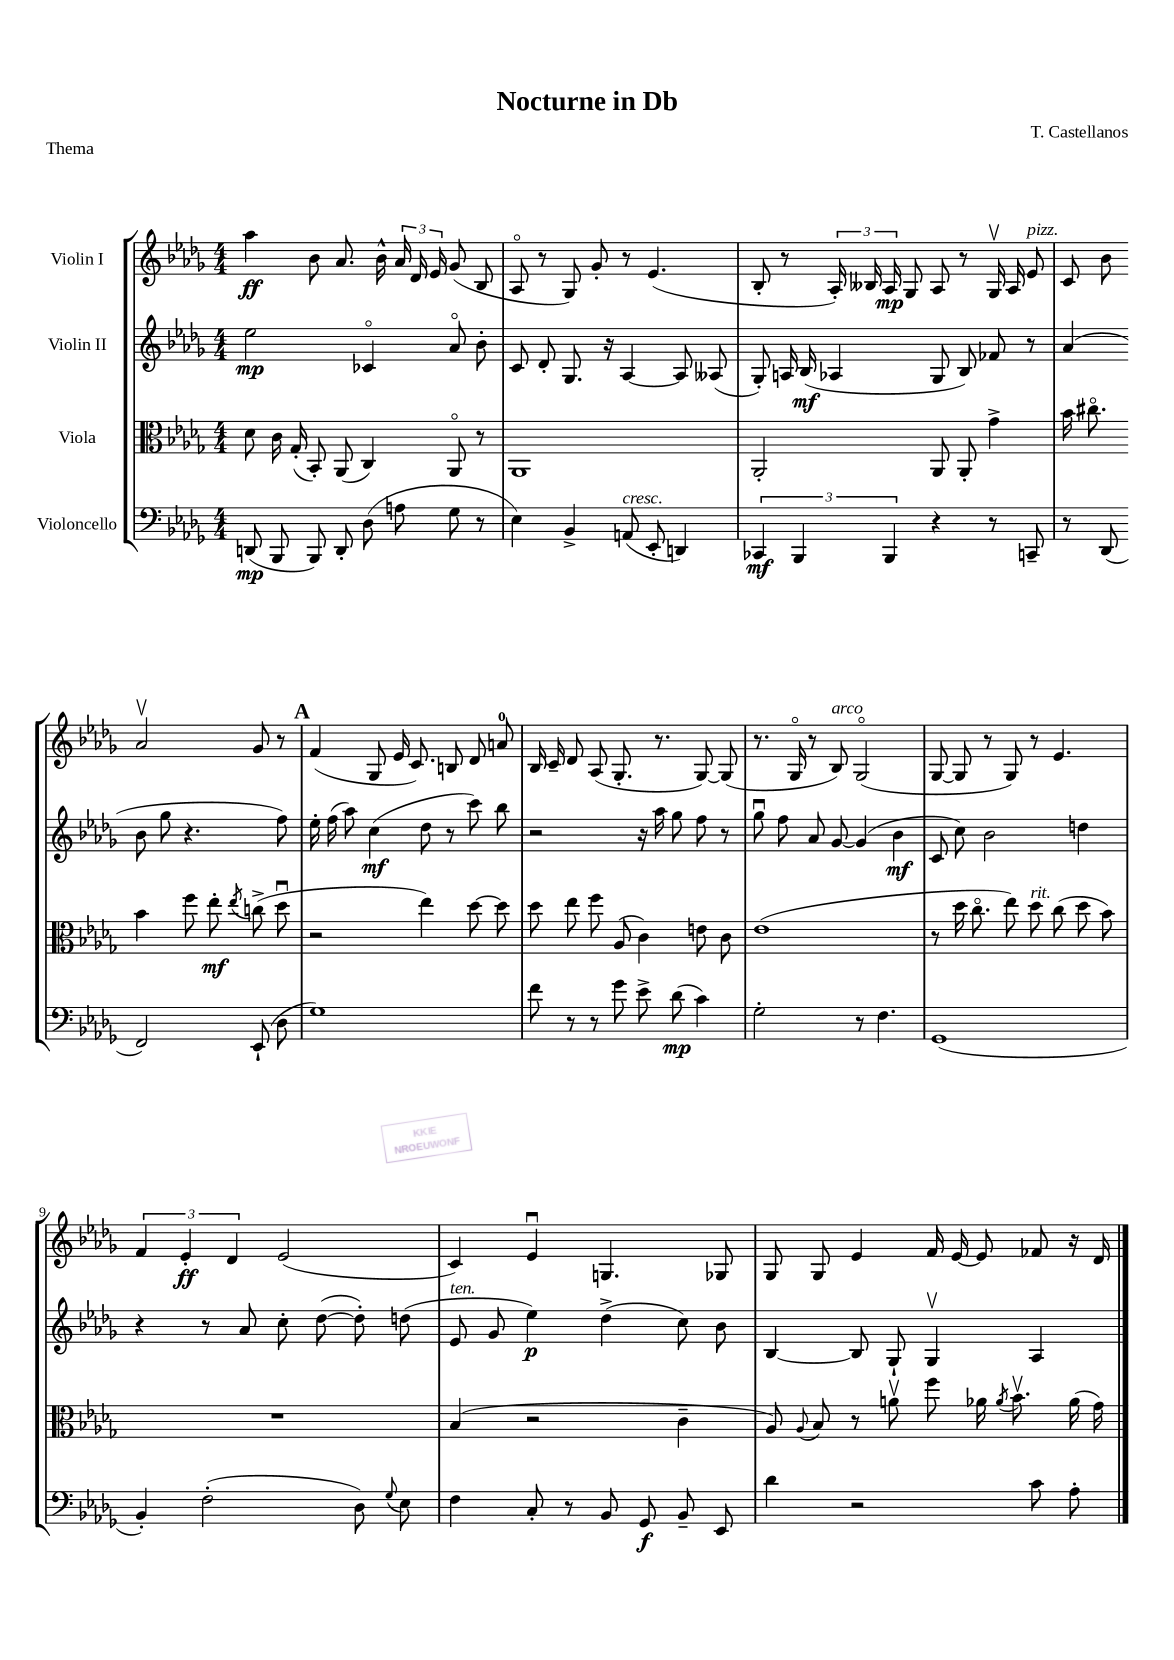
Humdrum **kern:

**kern	**dynam	**kern	**dynam	**kern	**dynam	**kern	**dynam
*part4	*part4	*part3	*part3	*part2	*part2	*part1	*part1
*staff4	*staff4	*staff3	*staff3	*staff2	*staff2	*staff1	*staff1
*I"Violoncello	*	*I"Viola	*	*I"Violin II	*	*I"Violin I	*
*clefF4	*	*clefC3	*	*clefG2	*	*clefG2	*
*k[b-e-a-d-g-]	*	*k[b-e-a-d-g-]	*	*k[b-e-a-d-g-]	*	*k[b-e-a-d-g-]	*
*M4/4	*	*M4/4	*	*M4/4	*	*M4/4	*
=1	=1	=1	=1	=1	=1	=1	=1
(8DDn/	mp	8d-\	.	2ee-\	mp	4aa-\	ff
8BBB-/	.	16c\	.	.	.	.	.
.	.	(16G-'/	.	.	.	.	.
8BBB-/)	.	8BB-'/)	.	.	.	8b-\	.
8DD'/	.	(8AA-/	.	.	.	8.a-/	.
(8D-\	.	4C/)	.	4c-X/	.	.	.
.	.	.	.	.	.	16b-^^\	.
8An\	.	.	.	.	.	24a-/	.
.	.	.	.	.	.	24d-/	.
.	.	.	.	.	.	24e-/	.
8G-\	.	8AA-/	.	8a-/	.	(8g-/	.
8r	.	8r	.	8b-'\	.	8B-/	.
=2	=2	=2	=2	=2	=2	=2	=2
4E-\)	.	1AA-	.	8c/	.	8A-/	.
.	.	.	.	8d-'/	.	8r	.
4BB-^/	.	.	.	8.G-/	.	8G-/)	.
.	.	.	.	.	.	8g-'/	.
.	.	.	.	16r	.	.	.
!LO:TX:a:i:t=cresc.	!	!	!	!	!	!	!
(8AAn/	.	.	.	[4A-/	.	8r	.
8EE-'/	.	.	.	.	.	(4.e-/	.
4DDn/)	.	.	.	8A-/]	.	.	.
.	.	.	.	(8A--X/	.	.	.
=3	=3	=3	=3	=3	=3	=3	=3
6CC-X/	mf	2AA-'/	.	8G-'/)	.	8B-'/	.
.	.	.	.	16An/	.	8r	.
6BBB-/	.	.	.	.	.	.	.
.	.	.	.	(16B-/	mf	.	.
.	.	.	.	4A-X/	.	24A-'/)	.
.	.	.	.	.	.	24B--X/	.
6BBB-/	.	.	.	.	.	24A-/	mp
.	.	.	.	.	.	8G-/	.
4r	.	8AA-/	.	8G-/	.	8A-/	.
.	.	8AA-'/	.	8B-/)	.	8r	.
8r	.	4g-^\	.	8f-X/	.	16G-v/	.
.	.	.	.	.	.	16A-/	.
!	!	!	!	!	!	!LO:TX:a:i:t=pizz.	!
8CCn~/	.	.	.	8r	.	8e-/	.
=4	=4	=4	=4	=4	=4	=4	=4
8r	.	16b-\	.	(4a-/	.	8c/	.
.	.	8.cc#X\	.	.	.	.	.
(8DD-/	.	.	.	.	.	8b-\	.
2FF/)	.	4b-\	.	8b-\	.	2a-v/	.
.	.	.	.	8gg-\	.	.	.
.	.	8ff\	.	4.r	.	.	.
.	.	8ee-'\	mf	.	.	.	.
.	.	8qee-/	.	.	.	.	.
(8EE-`/	.	(8ccn^\	.	.	.	8g-/	.
8D-\	.	8dd-u\	.	8ff\)	.	8r	.
!!LO:LB:g=z
!!LO:REH:place=s1:t=A
=5	=5	=5	=5	=5	=5	=5	=5
1G-)	.	2r	.	16ee-'\	.	(4f/	.
.	.	.	.	(16ff\	.	.	.
.	.	.	.	8aa-\)	.	.	.
.	.	.	.	(4cc\	mf	8G-/	.
.	.	.	.	.	.	16e-/	.
.	.	.	.	.	.	8.c/)	.
.	.	4ee-\)	.	8dd-\	.	.	.
.	.	.	.	8r	.	8Bn/	.
.	.	[8dd-\	.	8ccc\)	.	8d-/	.
.	.	8dd-\]	.	8bb-\	.	8an/	.
=6	=6	=6	=6	=6	=6	=6	=6
8f\	.	8dd-\	.	2r	.	16B-/	.
.	.	.	.	.	.	16c~/	.
8r	.	8ee-\	.	.	.	8d-/	.
8r	.	8ff\	.	.	.	(8A-/	.
8g-\	.	(8A-/	.	.	.	8.G-'/	.
8e-^\	.	4c\)	.	16r	.	.	.
.	.	.	.	16aa-\	.	8.r	.
(8d-\	mp	.	.	8gg-\	.	.	.
4c\)	.	8en\	.	8ff\	.	[8G-/)	.
.	.	8c\	.	8r	.	(8G-/]	.
=7	=7	=7	=7	=7	=7	=7	=7
2G-'\	.	(1e-	.	8gg-u\	.	8.r	.
.	.	.	.	8ff\	.	.	.
.	.	.	.	.	.	16G-/	.
.	.	.	.	8a-/	.	8r	.
!	!	!	!	!	!	!LO:TX:a:i:t=arco	!
.	.	.	.	[8g-/	.	8B-/)	.
8r	.	.	.	(4g-/]	.	(2G-/	.
4.F\	.	.	.	.	.	.	.
.	.	.	.	4b-\	mf	.	.
=8	=8	=8	=8	=8	=8	=8	=8
(1GG-	.	8r	.	8c/	.	[8G-/	.
.	.	16dd-\	.	8cc\)	.	8G-/]	.
.	.	8.cc\	.	.	.	.	.
.	.	.	.	2b-\	.	8r	.
.	.	8ee-\)	.	.	.	8G-/)	.
!	!	!LO:TX:a:i:t=rit.	!	!	!	!	!
.	.	8dd-\	.	.	.	8r	.
.	.	(8cc\	.	.	.	4.e-/	.
.	.	8dd-\	.	4ddn\	.	.	.
.	.	8b-\)	.	.	.	.	.
!!LO:LB:g=z
=9	=9	=9	=9	=9	=9	=9	=9
4BB-'/)	.	1r	.	4r	.	6f/	.
.	.	.	.	.	.	6e-'/	ff
(2F'\	.	.	.	8r	.	.	.
.	.	.	.	.	.	6d-/	.
.	.	.	.	8a-/	.	.	.
.	.	.	.	8cc'\	.	(2e-/	.
.	.	.	.	([8dd-\	.	.	.
8D-\)	.	.	.	8dd-'\])	.	.	.
8qqG-/	.	.	.	.	.	.	.
8E-\	.	.	.	(8ddn\	.	.	.
=10	=10	=10	=10	=10	=10	=10	=10
!	!	!	!	!LO:TX:a:i:t=ten.	!	!	!
4F\	.	(4B-/	.	8e-/	.	4c/)	.
.	.	.	.	8g-/	.	.	.
8C'/	.	2r	.	4ee-\)	p	4e-u/	.
8r	.	.	.	.	.	.	.
8BB-/	.	.	.	(4dd-^\	.	4.Gn/	.
8GG-/	f	.	.	.	.	.	.
8BB-~/	.	4c~\	.	8cc\)	.	.	.
8EE-/	.	.	.	8b-\	.	8G-X/	.
=11	=11	=11	=11	=11	=11	=11	=11
4d-\	.	8A-/)	.	[4B-/	.	8G-/	.
.	.	8qqA-/	.	.	.	.	.
.	.	8B-/	.	.	.	8G-/	.
2r	.	8r	.	8B-/]	.	4e-/	.
.	.	8anv\	.	8G-`/	.	.	.
.	.	8ff\	.	4G-v/	.	16f/	.
.	.	.	.	.	.	[16e-/	.
.	.	16a-X\	.	.	.	8e-/]	.
.	.	8qa-/	.	.	.	.	.
.	.	8.b-v\	.	.	.	.	.
8c\	.	.	.	4A-/	.	8f-X/	.
8A-'\	.	(16a-\	.	.	.	16r	.
.	.	16g-\)	.	.	.	16d-/	.
==	==	==	==	==	==	==	==
*-	*-	*-	*-	*-	*-	*-	*-
